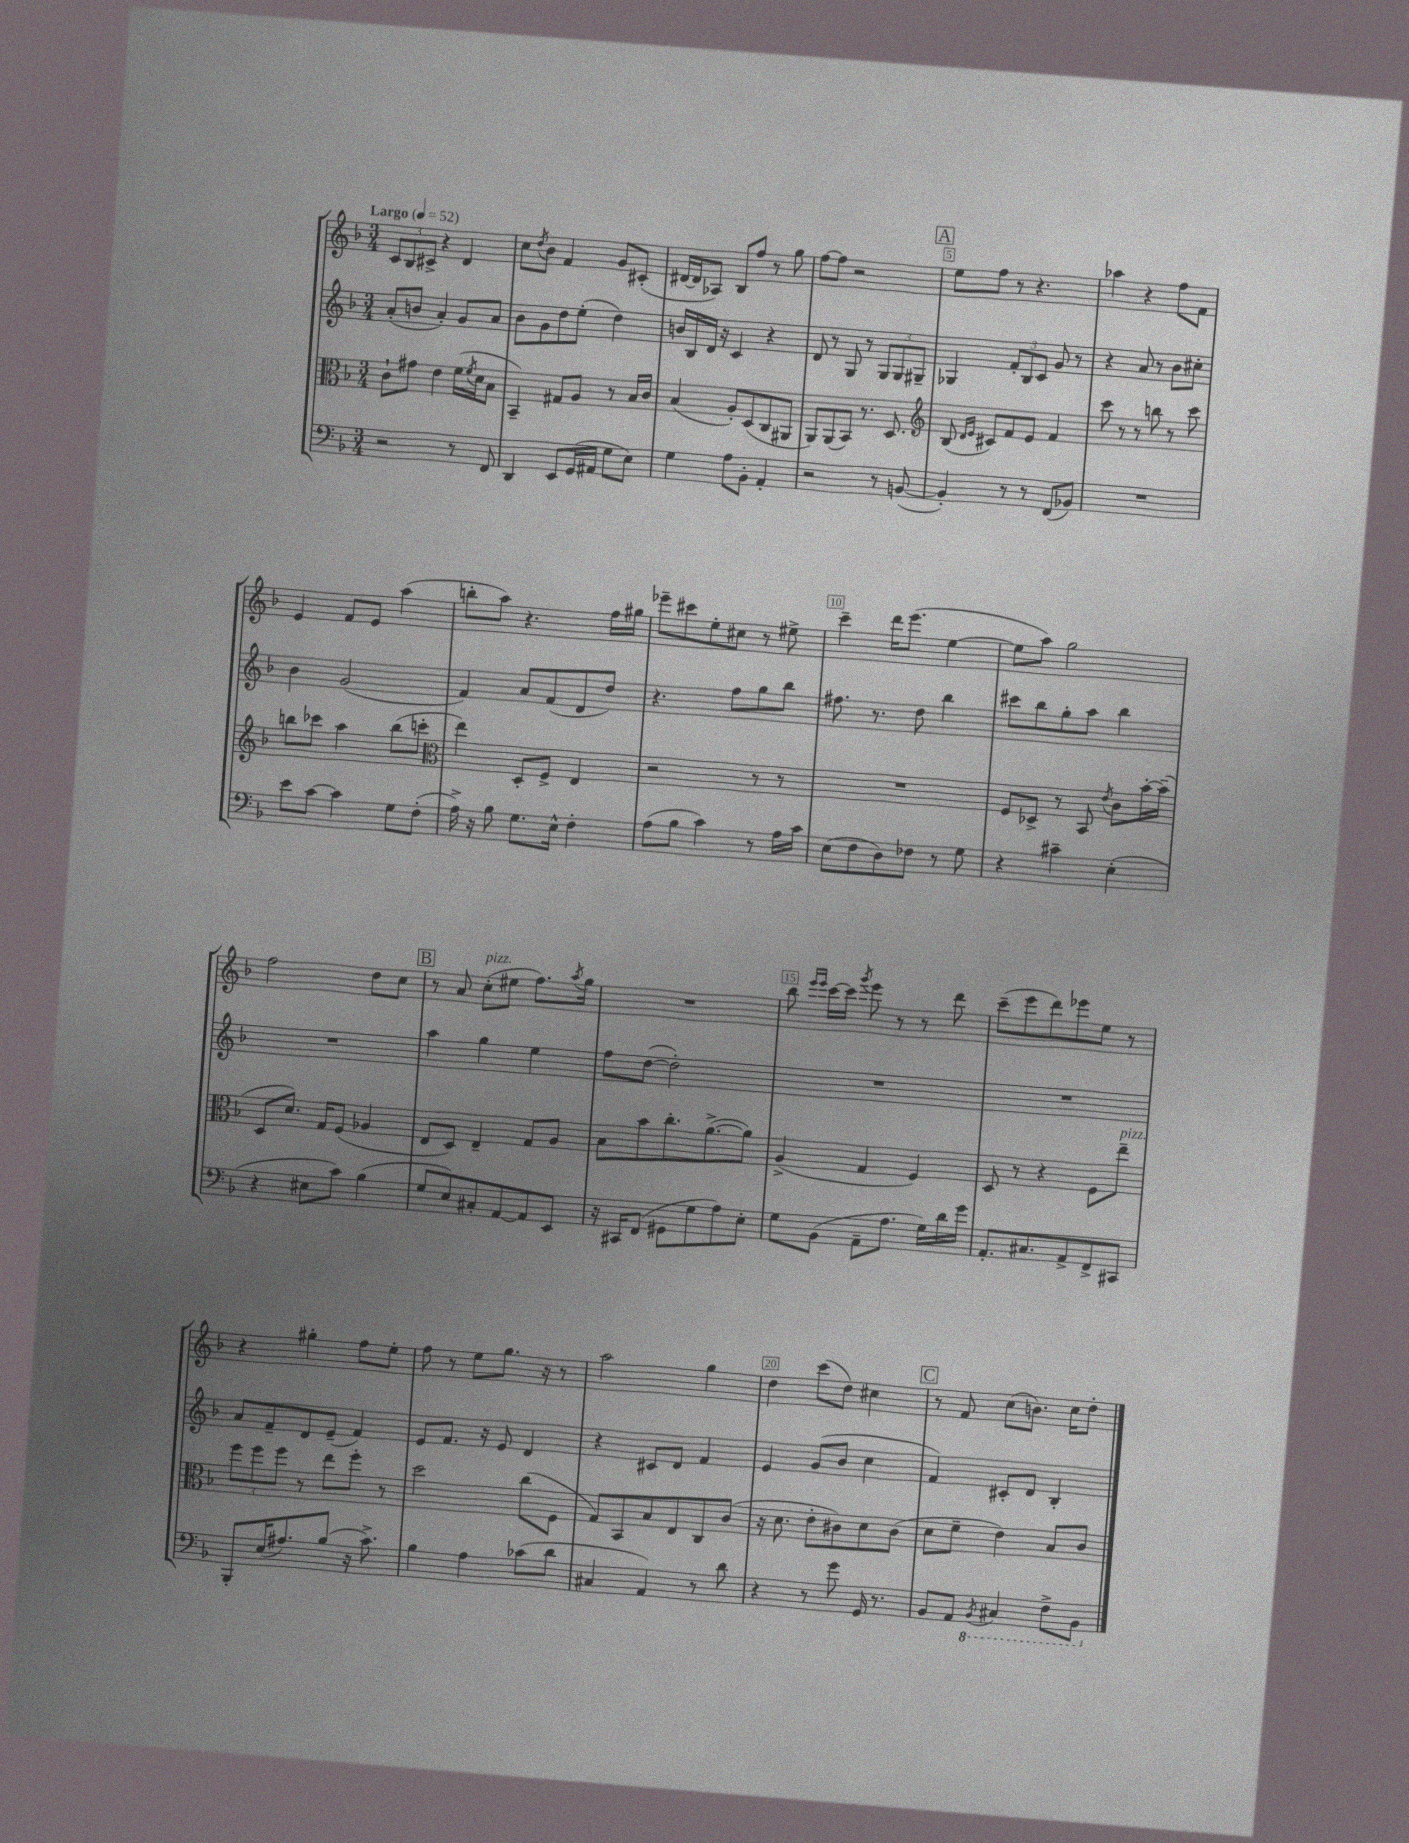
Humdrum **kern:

**kern	**kern	**kern	**kern
*staff4	*staff3	*staff2	*staff1
*clefF4	*clefC3	*clefG2	*clefG2
*k[b-]	*k[b-]	*k[b-]	*k[b-]
*M3/4	*M3/4	*M3/4	*M3/4
*MM52	*MM52	*MM52	*MM52
2r	8c`	(8a'	12c
.	.	.	12B-
.	8g#	8b	.
.	.	.	12c#^
.	4e	4a')	4r
8r	(16f	8g	4d
.	8qf	.	.
.	16d	.	.
8FF	8B-	8a	.
=	=	=	=
4DD	4BB-~)	8b-	8cc
.	.	.	8qdd
.	.	8g	8b-
8EE	8G#	8dd	4f
(16GG	8A	(8ee'	.
16AA#	.	.	.
8G	8r	4dd)	8g
8E)	16B-	.	(8c#'
.	16c	.	.
=	=	=	=
4G	(4B-	16b	[16d#
.	.	16B-	16d#]
.	.	16d	8A-)
.	.	16r	.
8A	8A')	4c	8B-
8BB-'	(8D	.	8ff
4AA'	8C	4r	8r
.	8AA#	.	8gg
=	=	=	=
2r	8AA)	8d	[8ff
.	(8AA	8r	8ff]
.	8BB-)	8G	2r
.	8.r	8r	.
8r	.	12G	.
.	8.D	.	.
.	.	12G	.
([8BB	.	.	.
.	.	12G#~	.
=	=	=	=
*	*clefG2	*	*
4BB'])	(8B-	4G-	8ee
.	16qqd	.	.
.	16qqe	.	.
.	8c#)	.	8ff
8r	8f	12f'	8r
.	.	12B-	.
8r	8e	.	4.r
.	.	12c	.
(8FF	4f	8g	.
8BB-)	.	8r	.
=	=	=	=
2.r	8ccc	4r	4aa-
.	8r	.	.
.	8r	8a	4r
.	8bb	8r	.
.	8r	8b-	8ff
.	8ccc	8cc#'	8f
=	=	=	=
8e	8bb	4b-	4e
[8c	8ccc-	.	.
4c]	4aa	(2g	8f
.	.	.	8e
8G	(8bb	.	(4aa
(8F'	8ccc'	.	.
=	=	=	=
*	*clefC3	*	*
16A^)	4ee)	4f)	8bb'
16r	.	.	.
8B-	.	.	8aa)
8.G	8D'	8a	4.r
.	8F^	(8f	.
16E^^	.	.	.
4F'	4E	8d	.
.	.	8dd)	16ff
.	.	.	16gg#
=	=	=	=
(8A	2r	4.r	8eee-~
8B-	.	.	8ccc#
4c)	.	.	8ee'
.	.	8ff	8cc#
8r	8r	8gg	8r
16A	8r	8bb-	8ee#^
16c	.	.	.
=	=	=	=
(8E	2.r	8.ff#	4ccc~
8F	.	.	.
.	.	8.r	.
8D)	.	.	16ddd
.	.	.	(8.eee
8F-	.	8dd	.
8r	.	4bb-	[4ee
8G	.	.	.
=	=	=	=
4r	8F	8ccc#	8ee]
.	8D-^	8bb-	8aa)
4c#~	8r	8gg'	2gg
.	8BB-	8aa	.
.	8qe	.	.
(4E'	8c	4bb-	.
.	[16b-'	.	.
.	(16b-~]	.	.
=	=	=	=
4r	8D	2.r	2ff
.	8.d)	.	.
8E#	.	.	.
.	16G	.	.
8c)	(8F	.	.
(4B-	4A-	.	8dd
.	.	.	8cc
=	=	=	=
8G	8E	4aa	8r
8E)	8D)	.	8a
8C#'	4E~	4gg	(8cc'
[8AA	.	.	8ee#
8AA]	8G	4ee	8.ff)
8EE	8A	.	.
.	.	.	8qaa
.	.	.	16gg
=	=	=	=
16r	8B-	8ff	2.r
16CC#	.	.	.
(8FF	8b-	([8dd	.
8GG#	8.cc'	2dd'])	.
8G	.	.	.
.	([8.a^	.	.
8A)	.	.	.
8E'	8a])	.	.
=	=	=	=
8G	(4A^	2.r	8bb-
.	.	.	16qqeee
.	.	.	16qqeee
(8BB-	.	.	[16ccc
.	.	.	16ccc]
.	.	.	8qggg
8AA~	4G	.	8eee
8.A	.	.	8r
.	4F)	.	8r
16G)	.	.	.
16d	.	.	8ddd
16g	.	.	.
=	=	=	=
8.AA'	8D	2.r	(8ccc~
.	8r	.	8eee
8.C#	.	.	.
.	4r	.	8ddd)
8AA^	.	.	8eee-
8FF^	8F	.	8ee
8CC#	8ee~	.	8r
=	=	=	=
8BBB-'	12ff	8a	4r
.	12ff	.	.
(16E	.	8f~	.
.	12ff	.	.
8.A#)	.	.	.
.	8r	8d	4gg#'
(8B-	8ee	(8e~	.
16r	8ff'	4f)	8ff
8.c^)	.	.	.
.	8r	.	8ee'
=	=	=	=
4B-	2dd	8e	8ff
.	.	8.f	8r
4A	.	.	8ee
.	.	16r	.
.	.	8e	8.gg
(8c-	(8cc	4d	.
.	.	.	16r
8d	8F	.	8r
=	=	=	=
4C#	8G)	4r	2aa
.	8BB-	.	.
4AA)	8B-	8c#	.
.	8E	8d	.
8r	8C	4f	4gg
8d	(8c	.	.
=	=	=	=
4r	16r	4e	4dd
.	8.d	.	.
8r	8e'	(8g	(8ccc
8g	8c#)	8b-	8dd)
16GG	8d	4cc	4cc#
8.r	.	.	.
.	(8c#	.	.
=	=	=	=
8BB-	8d	4f)	8r
8AA	8f~	.	8f
8qBBB-	.	.	.
4CC#	4e)	8c#'	(8cc
.	.	8d	8.b)
8FF^	8B-	4B-'	.
.	.	.	16cc
8BBB-	8c	.	8dd'
==	==	==	==
*-	*-	*-	*-
